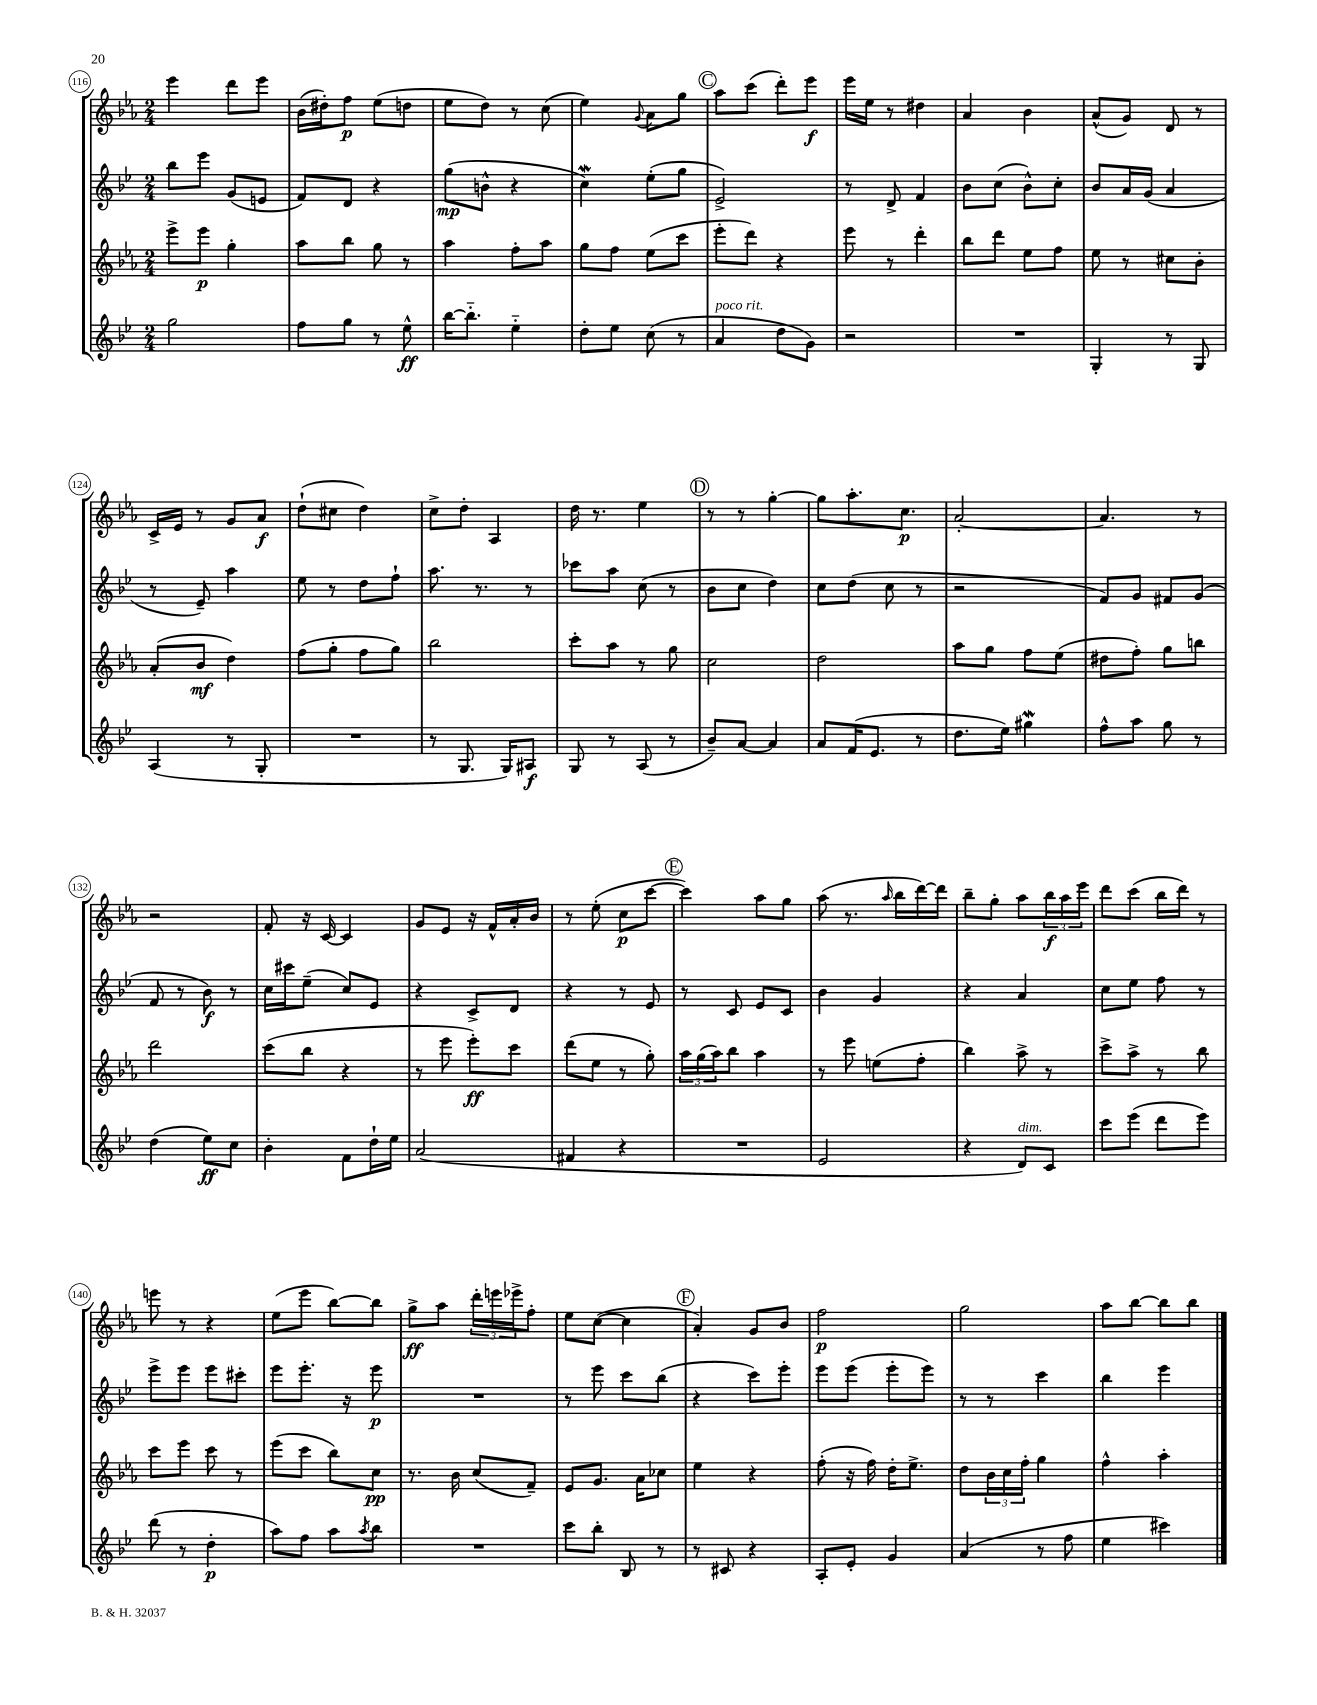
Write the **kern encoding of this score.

**kern	**kern	**kern	**kern
*staff4	*staff3	*staff2	*staff1
*clefG2	*clefG2	*clefG2	*clefG2
*k[b-e-]	*k[b-e-a-]	*k[b-e-]	*k[b-e-a-]
*M2/4	*M2/4	*M2/4	*M2/4
2gg	8eee-^	8bb-	4eee-
.	8eee-	8eee-	.
.	4gg'	(8g	8ddd
.	.	8e	8eee-
=	=	=	=
8ff	8aa-	8f)	(16b-
.	.	.	16dd#')
8gg	8bb-	8d	8ff
8r	8gg	4r	(8ee-
8ee-^^	8r	.	8dd
=	=	=	=
[16bb-	4aa-	(8gg	8ee-
8.bb-'~]	.	.	.
.	.	8b^^	8dd)
4ee-'~	8ff'	4r	8r
.	8aa-	.	(8cc
=	=	=	=
8dd'	8gg	4cc)	4ee-)
8ee-	8ff	.	.
.	.	.	8qqg
(8cc	(8ee-	(8ee-'	8a-
8r	8ccc	8gg	8gg
=	=	=	=
4a	8eee-'	2e-^)	8aa-
.	8ddd)	.	(8ccc
8dd	4r	.	8ddd')
8g)	.	.	8eee-
=	=	=	=
2r	8eee-	8r	16eee-
.	.	.	16ee-
.	8r	8d^	8r
.	4ddd'	4f	4dd#
=	=	=	=
2r	8bb-	8b-	4a-
.	8ddd	(8cc	.
.	8ee-	8b-^^)	4b-
.	8ff	8cc'	.
=	=	=	=
4G'	8ee-	8b-	(8a-^^
.	8r	16a	8g)
.	.	(16g	.
8r	8cc#	4a	8d
8G	8b-'	.	8r
=	=	=	=
(4A	(8a-'	8r	16c^
.	.	.	16e-
.	8b-	8e-~)	8r
8r	4dd)	4aa	8g
8G'	.	.	8a-
=	=	=	=
2r	(8ff	8ee-	(8dd`
.	8gg'	8r	8cc#
.	8ff	8dd	4dd)
.	8gg)	8ff`	.
=	=	=	=
8r	2bb-	8.aa	8cc^
8.G	.	.	8dd'
.	.	8.r	.
.	.	.	4A-
16G)	.	.	.
8A#	.	8r	.
=	=	=	=
8G	8ccc'	8ccc-	16dd
.	.	.	8.r
8r	8aa-	8aa	.
(8A	8r	(8cc	4ee-
8r	8gg	8r	.
=	=	=	=
8b-~)	2cc	8b-	8r
[8a	.	8cc	8r
4a]	.	4dd)	[4gg'
=	=	=	=
8a	2dd	8cc	8gg]
(16f	.	(8dd	8.aa-'
8.e-	.	.	.
.	.	8cc	.
.	.	.	8.cc
8r	.	8r	.
=	=	=	=
8.dd	8aa-	2r	[2a-'
.	8gg	.	.
16ee-)	.	.	.
4gg#	8ff	.	.
.	(8ee-	.	.
=	=	=	=
8ff^^	8dd#	8f)	4.a-]
8aa	8ff')	8g	.
8gg	8gg	8f#	.
8r	8bb	(8g	8r
=	=	=	=
(4dd	2ddd	8f	2r
.	.	8r	.
8ee-)	.	8b-)	.
8cc	.	8r	.
=	=	=	=
4b-'	(8ccc	16cc	8f'
.	.	16ccc#	.
.	8bb-	(8ee-~	16r
.	.	.	[16c
8f	4r	8cc)	4c]
16dd`	.	8e-	.
16ee-	.	.	.
=	=	=	=
(2a	8r	4r	8g
.	8eee-	.	8e-
.	8eee-')	8c^	16r
.	.	.	16f^^
.	8ccc	8d	16a-'
.	.	.	16b-
=	=	=	=
4f#	(8ddd	4r	8r
.	8ee-	.	(8ee-'
4r	8r	8r	8cc
.	8gg')	8e-	[8ccc
=	=	=	=
2r	24aa-	8r	4ccc])
.	(24gg	.	.
.	24aa-)	.	.
.	8bb-	8c	.
.	4aa-	8e-	8aa-
.	.	8c	8gg
=	=	=	=
2e-	8r	4b-	(8aa-
.	8eee-	.	8.r
.	(8ee	4g	.
.	.	.	16qqaa-
.	.	.	16bb-
.	8ff'	.	[16ddd)
.	.	.	16ddd]
=	=	=	=
4r	4bb-)	4r	8bb-~
.	.	.	8gg'
8d)	8aa-^	4a	8aa-
8c	8r	.	24bb-
.	.	.	24aa-
.	.	.	24eee-
=	=	=	=
8ccc	8ccc^	8cc	8ddd
(8eee-	8aa-^	8ee-	(8ccc
8ddd	8r	8ff	16bb-
.	.	.	16ddd)
8eee-)	8bb-	8r	8r
=	=	=	=
(8ddd	8ccc	8eee-^	8eee
8r	8eee-	8eee-	8r
4dd'	8ccc	8eee-	4r
.	8r	8ccc#'	.
=	=	=	=
8aa)	(8eee-	8eee-	(8ee-
8ff	8ccc	8.eee-'	8eee-
8aa	8bb-)	.	[8bb-)
.	.	16r	.
8qaa	.	.	.
8bb-	8cc	8eee-	8bb-]
=	=	=	=
2r	8.r	2r	8gg^
.	.	.	8aa-
.	16b-	.	.
.	(8cc	.	24ddd'
.	.	.	24eee
.	.	.	24eee-^
.	8f~)	.	8ff'
=	=	=	=
8ccc	8e-	8r	8ee-
8bb-'	8.g	8eee-	([8cc
8B-	.	8ccc	4cc]
.	16a-	.	.
8r	8cc-	(8bb-	.
=	=	=	=
8r	4ee-	4r	4a-')
8c#	.	.	.
4r	4r	8ccc)	8g
.	.	8eee-'	8b-
=	=	=	=
8A'	(8ff'	8eee-	2ff
8e-'	16r	(8eee-	.
.	16ff)	.	.
4g	16dd'	8eee-'	.
.	8.ee-^	.	.
.	.	8eee-)	.
=	=	=	=
(4a	8dd	8r	2gg
.	24b-	8r	.
.	24cc	.	.
.	24ff'	.	.
8r	4gg	4ccc	.
8ff	.	.	.
=	=	=	=
4ee-	4ff^^	4bb-	8aa-
.	.	.	[8bb-
4ccc#)	4aa-'	4eee-	8bb-]
.	.	.	8bb-
==	==	==	==
*-	*-	*-	*-
